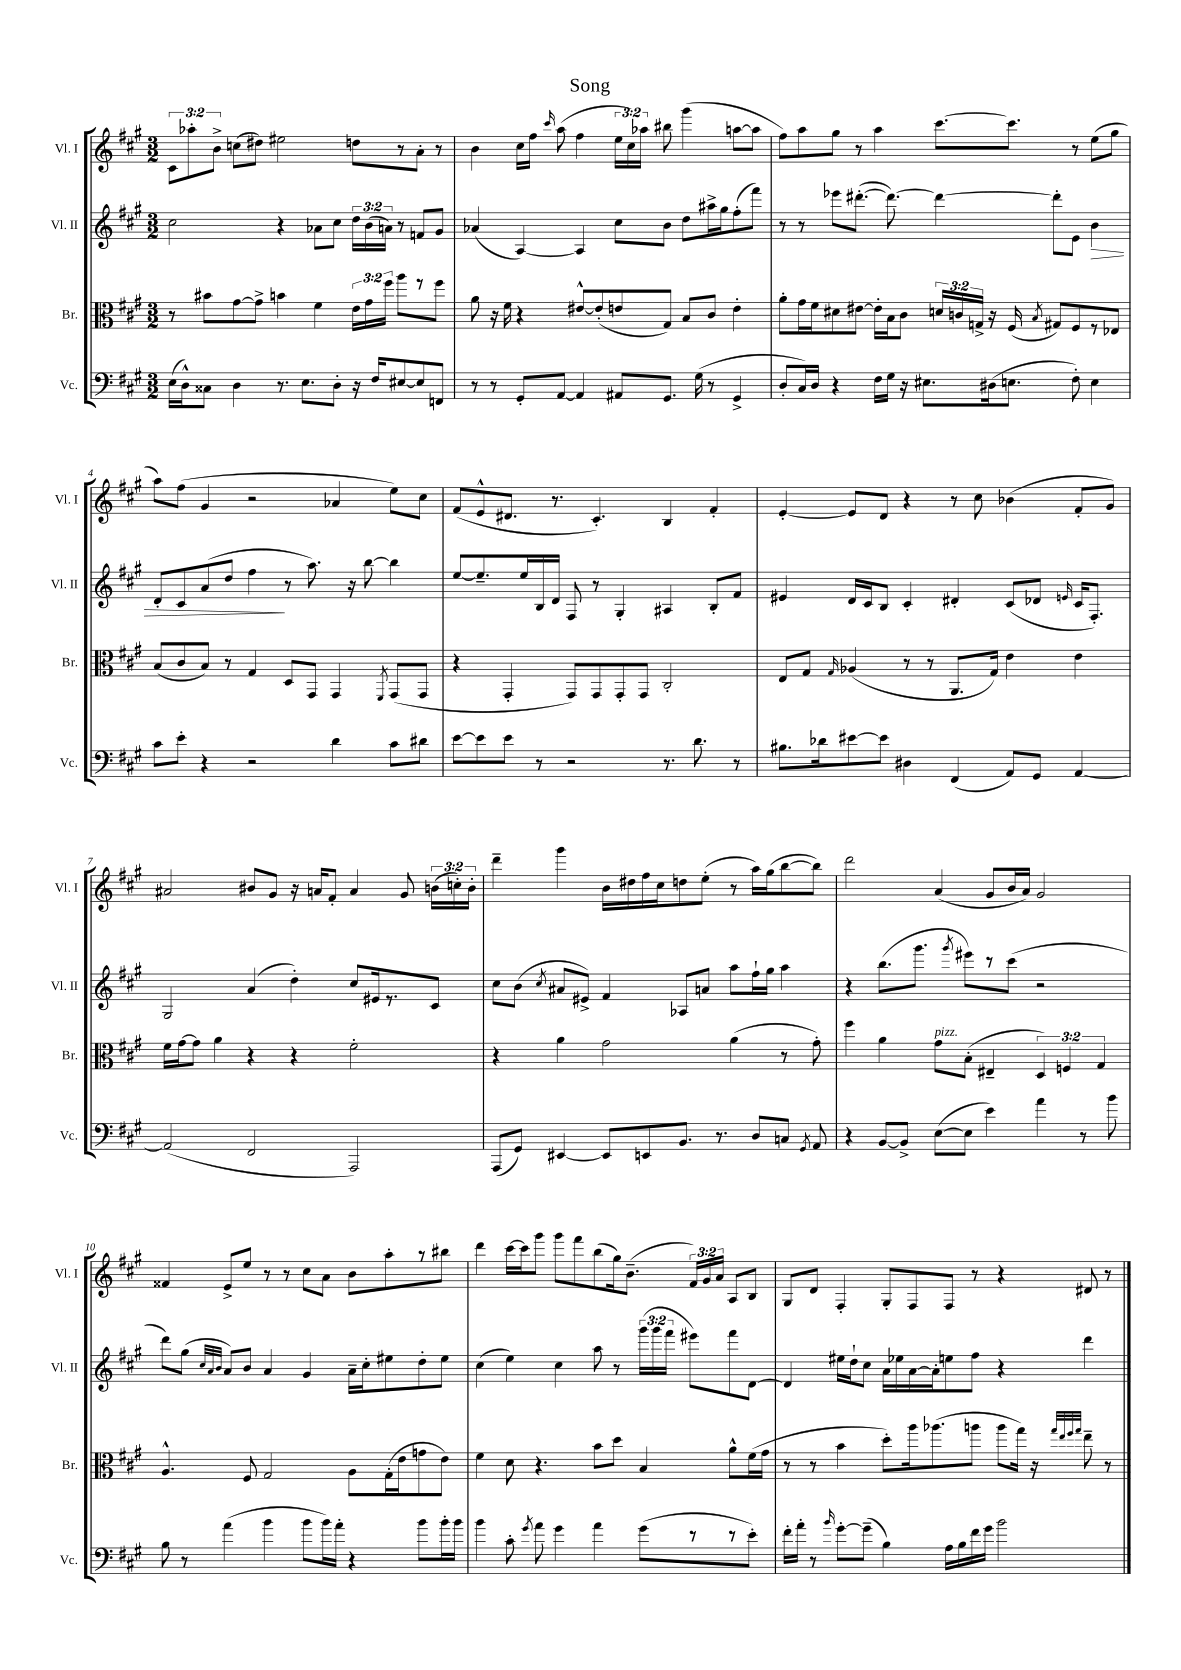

**kern	**kern	**kern	**kern
*staff4	*staff3	*staff2	*staff1
*clefF4	*clefC3	*clefG2	*clefG2
*k[f#c#g#]	*k[f#c#g#]	*k[f#c#g#]	*k[f#c#g#]
*M3/2	*M3/2	*M3/2	*M3/2
(16E\LL	8r	2cc#\	12c#\L
16D^^\J)	.	.	.
.	.	.	12aa-'\
8C##\J	8b#\L	.	.
.	.	.	12b^\J
4D\	[8g#\	.	(8cc\L
.	8g#^\]J	.	8dd#\J)
8.r	4b\	4r	2ee#\
8.E\L	.	.	.
.	4f#\	8a-\L	.
8D'\J	.	8cc#\J	.
16r	24e\LL	24dd\LL	8dd\L
.	24g#\	(24b\	.
16F#/LK	.	.	.
.	24ff#\JJ	24a\JJ)	.
[8E#/	8aa\L	8r	8r
8E#/]	8r	8f/L	8a'\J
8FF/J	8ff#\J	8g#/J	8r
=	=	=	=
8r	8a\	(4a-/	4b\
8r	16r	.	.
.	16f#\	.	.
8GG#'/L	4r	[4A/)	16cc#\LL
.	.	.	16ff#\JJ
.	.	.	16qqccc#/
[8AA/J	.	.	(8aa\
4AA/]	[8e#^^/L	4A/]	4ff#\
.	(8e#'/]	.	.
8AA#/L	8e/	8cc#\L	24ee\LL
.	.	.	24cc#\)
.	.	.	24aa-\JJ
8.GG#/J	8G#/J)	8b\J	8bb#\
.	8B/L	8dd\L	(4ggg#\
(16G#\	.	.	.
8r	8c#/J	16aa#^\L	.
.	.	16gg#\J	.
4GG#^/	4e'\	(8ff#'\	[8aa\L
.	.	8fff#\J)	8aa\]J
=	=	=	=
8D'/L	8a'\L	8r	8ff#\L)
16C#/L)	16g#\L	8r	8aa\
16D/JJ	16f#\J	.	.
4r	8d#\	8eee-\L	8gg#\J
.	[8e#\J	([8.ddd#'\J	8r
16F#\LL	16e#'\]LL	.	4aa\
16G#\JJ	16B\J	8.ddd#\_)	.
16r	8c#\J	.	.
8.E#\L	.	.	.
.	24d/LL	4ddd#\_	[8.ccc#\L
.	24c/	.	.
.	24G^/JJ	.	.
(16D#\k	16r	.	.
8.E\J	(16F#/	.	8.ccc#\]J
.	8qB/	.	.
.	8G#/L)	8ddd#'\]L	.
8F#'\)	8F#/	8e\J	8r
4E\	8r	4b\	(8ee\L
.	8E-/J	.	8gg#\J
=	=	=	=
8c#\L	(8B/L	8d'/L	8aa\L)
8e'\J	8c#/	8c#/	(8ff#\J
4r	8B/J)	(8a/	4g#/
.	8r	8dd/J	.
2r	4G#/	4ff#\	2r
.	8D/L	8r	.
.	8GG#/J	8.aa\)	.
4d\	4GG#/	.	4a-/
.	.	16r	.
.	.	[8bb\	.
.	8qFF#/	.	.
8c#\L	(8GG#/L	4bb\]	8ee\L)
8d#\J	8GG#/J	.	8cc#\J
=	=	=	=
[8e\L	4r	[8ee/L	(8f#/L
8e\]	.	8.ee~/]	8e^^/
8e\J	4GG#'/	.	8.d#/J
.	.	16ee/L	.
8r	.	16B/	.
.	.	16d/JJ	8.r
2r	8GG#/L)	8F#/	.
.	8GG#/	8r	4.c#'/)
.	8GG#'/	4G#'/	.
.	8GG#/J	.	.
8.r	2C#'/	4A#/	4B/
8.d\	.	.	.
.	.	8B'/L	4f#'/
8r	.	8f#/J	.
=	=	=	=
8.B#\L	8E/L	4e#/	[4e'/
.	8G#/J	.	.
16d-\k	.	.	.
.	16qqG#/	.	.
[8e#\	(4A-/	16d/LL	8e/]L
.	.	16c#/J	.
8e#\]J	.	8B/J	8d/J
4D#\	8r	4c#'/	4r
.	8r	.	.
(4FF#/	8.AA/L	4d#'/	8r
.	.	.	8cc#\
.	16G#/Jk)	.	.
8AA/L)	4e\	(8c#/L	(4b-\
8GG#/J	.	8d-/J	.
.	.	16qqe/	.
[4AA/	4e\	16c#/LK	8f#'/L
.	.	8.F#'/J)	.
.	.	.	8g#/J)
=	=	=	=
(2AA/]	16f#\LL	2G#/	2a#/
.	[16g#\J	.	.
.	8g#\]J	.	.
.	4a\	.	.
2FF#/	4r	(4a/	8b#/L
.	.	.	8g#/J
.	4r	4dd'\)	16r
.	.	.	16a/LK
.	.	.	8f#'/J
2AAA/)	2f#'\	8cc#/L	4a/
.	.	16e#/k	.
.	.	8.r	.
.	.	.	8g#/
.	.	8c#/J	(24b\LL
.	.	.	24cc'\)
.	.	.	24b'\JJ
=	=	=	=
(8AAA/L	4r	8cc#\L	4ddd~\
8GG#/J)	.	(8b\J	.
.	.	8qcc#/	.
[4EE#/	4a\	8a#/L	4ggg#\
.	.	8e#^/J)	.
8EE#/]L	2g#\	4f#/	16b\LL
.	.	.	16dd#\
8EE/	.	.	16ff#\
.	.	.	16cc#\J
8.BB/J	.	8A-/L	8dd\
.	.	8a/J	(8ee'\J
8.r	.	.	.
.	(4a\	8aa\L	8r
8D/L	.	16ff#`\L	16aa\LL)
.	.	16gg#\JJ	(16gg#\J
8C/J	8r	4aa\	[8bb\
8qGG#/	.	.	.
8AA/	8g#'\)	.	8bb\]J)
=	=	=	=
4r	4ff#\	4r	2ddd\
[8BB/L	4a\	(8.bb\L	.
8BB^/]J	.	.	.
.	.	8.ggg#\J	.
([8E\L	8g#\L	.	(4a/
.	.	8qggg#/	.
8E\]J	(8B'\J	8eee#\L)	.
4e\)	4E#~/	8r	8g#/L
.	.	(8ccc#\J	16b/L
.	.	.	16a/JJ)
4a\	6D/)	2r	2g#/
.	6F/	.	.
8r	.	.	.
.	6G#/	.	.
8b\	.	.	.
=	=	=	=
8B\	4.A^^/	8ddd\L)	4f##/
8r	.	(8gg#\J	.
.	.	32qqcc#/LLL	.
.	.	32qqa/	.
.	.	32qqb/JJJ	.
(4a\	.	8a/L)	8e^/L
.	8F#/	8b/J	8ee/J
4b\	2G#/	4a/	8r
.	.	.	8r
8b\L	.	4g#/	8cc#\L
16b\L)	.	.	8a\J
16a'\JJ	.	.	.
4r	8A\L	16a~\LL	8b\L
.	.	16cc#'\J	.
.	(16G#'\L	8ee#\	8aa'\
.	16e\J	.	.
8b\L	8g\	8dd'\	8r
16b'\L	8e\J)	8ee#\J	8bb#\J
16b\JJ	.	.	.
=	=	=	=
4b\	4f#\	(4cc#\	4ddd\
8c#'\	8d\	4ee\)	[16ccc#\LL
.	.	.	16ccc#\]J
8qg#/	.	.	.
8a\	4.r	.	8ggg#\J
4g#\	.	4cc#\	8ggg#\L
.	.	.	8fff#\
4a\	8b\L	8aa\	(8bb\
.	8dd\J	8r	16gg#\k)
.	.	.	(8.b~\J
(8g#\L	4B/	(24ggg#\LL	.
.	.	24ggg#\	.
.	.	24fff#\JJ	.
8r	.	8eee#\L)	24f#/LL)
.	.	.	24g#/
.	.	.	24a/JJ
8r	8a^^\L	8fff#\	8A/L
8e'\J)	(16f#\L	[8d\J	8B/J
.	16g#\JJ	.	.
=	=	=	=
16f#'\LL	8r	4d/]	8G#/L
16a'\JJ	.	.	.
8r	8r	.	8d/J
16qqb/	.	.	.
[8g#'\L	4b\	16ee#\LL	4F#'/
.	.	16dd`\J	.
(8g#~\]J	.	8cc#\J	.
4B\)	8dd'\L)	16a\LL	8G#'/L
.	.	16ee-\	.
.	16aa\k	[16a\	8F#/
.	(8.aa-\	16a'\]J	.
16A\LL	.	8ee\	8F#/J
16B\	.	.	.
16f#\	8aa\J	8ff#\J	8r
16g#\JJ	.	.	.
2b\	8aa\L	4r	4r
.	16gg#\Jk)	.	.
.	16r	.	.
.	32qqgg#/LLL	.	.
.	32qqee/	.	.
.	32qqff#/	.	.
.	32qqgg#/JJJ	.	.
.	8ee~\	4ddd\	8d#/
.	8r	.	8r
==	==	==	==
*-	*-	*-	*-
